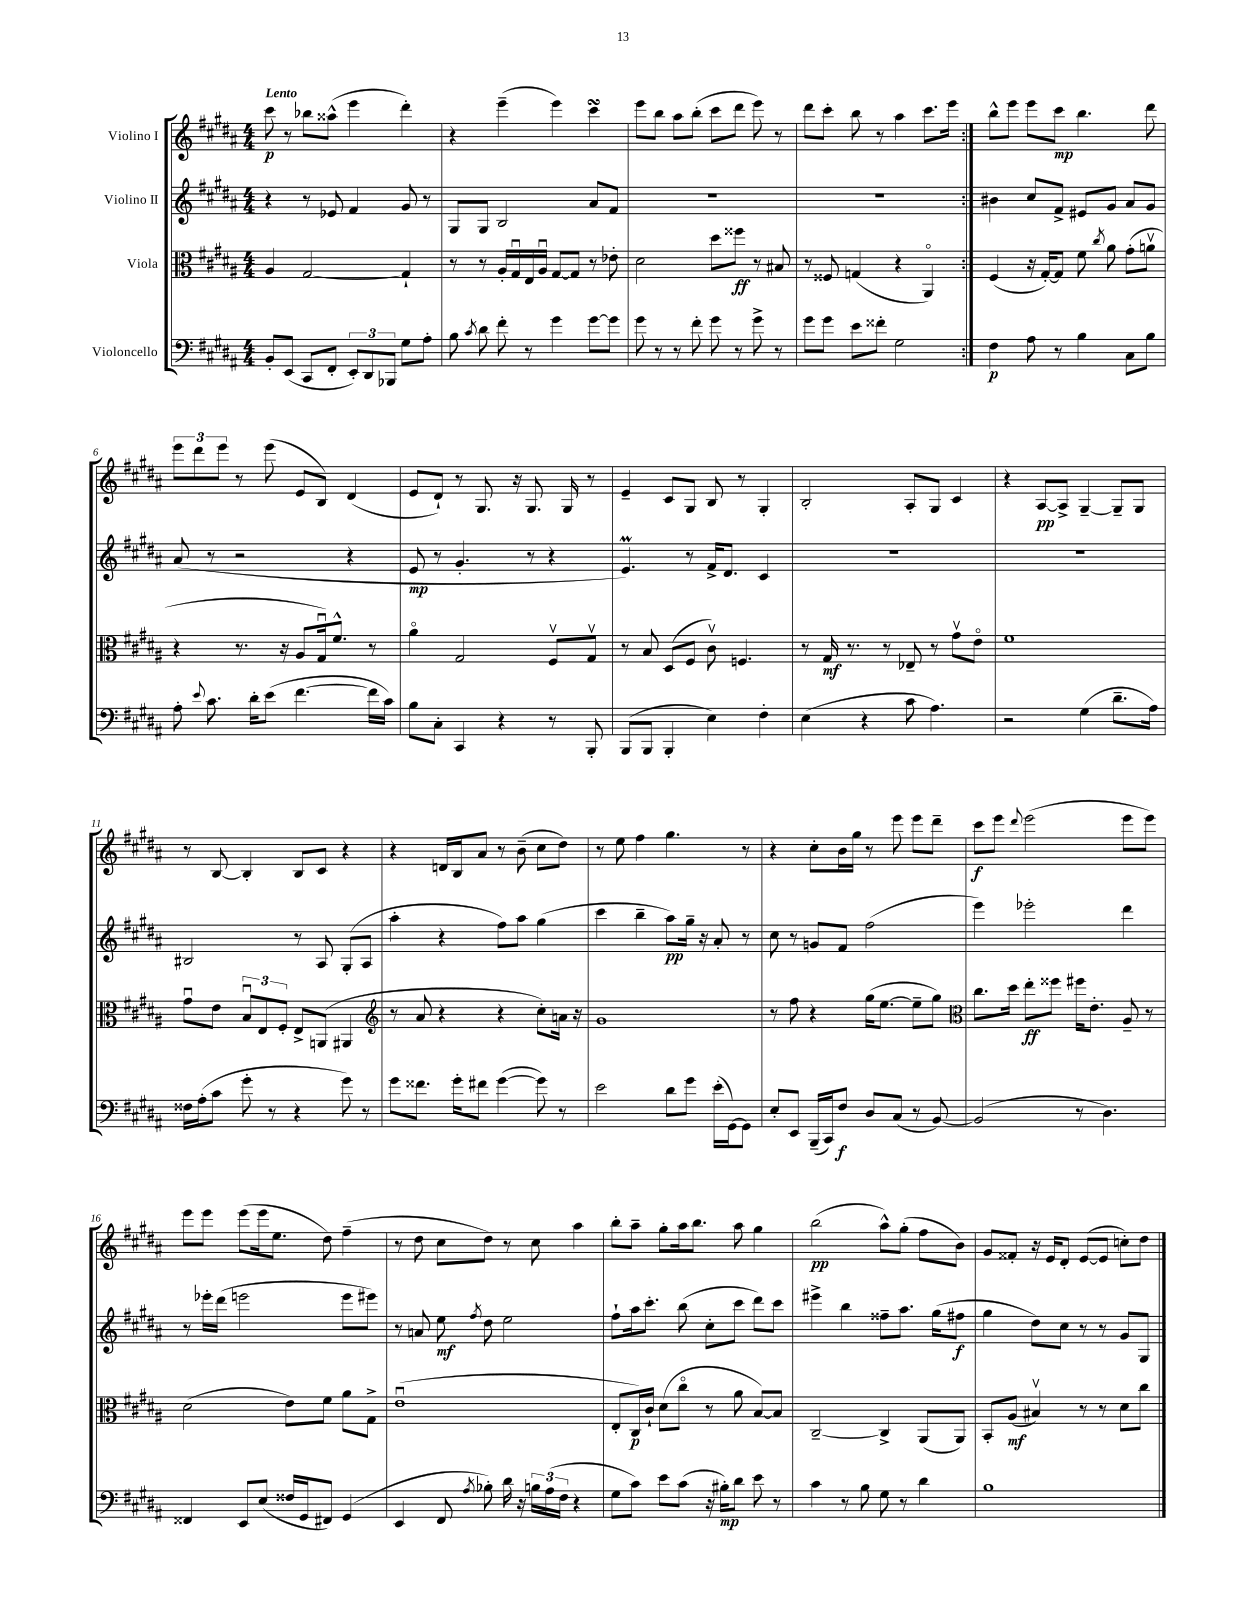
<<
\new StaffGroup <<
\new Staff = "s0" \with { instrumentName = "Violino I" } {
    \clef treble \key b \major \numericTimeSignature \time 4/4 \tempo "Lento"
    \autoBeamOff \repeat volta 2 { cis'''8\p r8 bes''8[ aisis''8]-^( e'''4 dis'''4-.) |
    r4 e'''4--( e'''4) cis'''4\turn |
    e'''8[ b''8] ais''8[ b''8]-.( cis'''8[ dis'''8] e'''8) r8 |
    dis'''8[ cis'''8]-. b''8 r8 ais''4 cis'''8.[ e'''16] | }
    b''8[-^ e'''8] e'''8[ cis'''8]\mp b''4. dis'''8 |
    \tuplet 3/2 { e'''8[ dis'''8 e'''8] } r8 e'''8( e'8[ b8]) dis'4( |
    e'8[ dis'8]-!) r8 gis8. r16 gis8. gis16 r8 |
    e'4-- cis'8[ gis8] b8 r8 gis4-. |
    b2-. ais8[-. gis8] cis'4 |
    r4 ais8[~\pp ais8]-> gis4~-- gis8[-- gis8] |
    r8 b8~ b4-. b8[ cis'8] r4 |
    r4 d'16[ b16 ais'8] r8 b'8--( cis''8[ dis''8]) |
    r8 e''8 fis''4 gis''4. r8 |
    r4 cis''8[-. b'16 gis''16] r8 e'''8 e'''8[ dis'''8]-- |
    cis'''8[\f e'''8] \appoggiatura { dis'''8 } e'''2( e'''8[ e'''8]) |
    e'''8[ e'''8] e'''8[( e'''16 e''8.] dis''8) fis''4--( |
    r8 dis''8 cis''8[ dis''8]) r8 cis''8 ais''4 |
    b''8[-. ais''8]-- gis''8[-. ais''16 b''8.] ais''8 gis''4 |
    b''2\pp( ais''8[-^) gis''8]-.( fis''8[ b'8]) |
    gis'8[ fisis'8]-. r16 e'16[ dis'8]-. e'8[~( e'8] c''8[-.) dis''8] \bar "|." |
}
\new Staff = "s1" \with { instrumentName = "Violino II" } {
    \clef treble \key b \major \numericTimeSignature \time 4/4
    \autoBeamOff \repeat volta 2 { r4 r8 ees'8 fis'4 gis'8 r8 |
    gis8[ gis8] b2 ais'8[ fis'8] |
    R1 |
    R1 | }
    bis'4 cis''8[ fis'8]-> eis'8[ gis'8] ais'8[ gis'8] |
    ais'8( r8 r2 r4 |
    e'8\mp r8 gis'4.-. r8 r4 |
    e'4.\prall) r8 fis'16[-> dis'8.] cis'4 |
    R1 |
    R1 |
    bis2 r8 ais8 gis8[-.( ais8] |
    ais''4-. r4 fis''8[) ais''8] gis''4( |
    cis'''4 b''4-- ais''8[\pp) gis''16]-- r16 ais'8-. r8 |
    cis''8 r8 g'8[ fis'8] fis''2( |
    e'''4) ees'''2-. dis'''4 |
    r8 ees'''16[-. dis'''16]( e'''2 e'''8[ eis'''8]) |
    r8 a'8 e''8\mf \acciaccatura { fis''8 } dis''8 e''2 |
    fis''8[-! ais''16 cis'''8.]-. b''8( cis''8[-. cis'''8] dis'''8[) cis'''8] |
    eis'''4-> b''4 fisis''8[-- ais''8.] gis''16[( fis''8]\f |
    gis''4 dis''8[) cis''8] r8 r8 gis'8[ gis8] \bar "|." |
}
\new Staff = "s2" \with { instrumentName = "Viola" } {
    \clef alto \key b \major \numericTimeSignature \time 4/4
    \autoBeamOff \repeat volta 2 { ais4 gis2~ gis4-! |
    r8 r8 ais16[-. gis16\downbow e16 ais16]\downbow gis8[~ gis8] r8 ees'8-. |
    dis'2 dis''8[ fisis''8]\ff r8 bis8 |
    r8 fisis8 g4( r4 ais,4\flageolet) | }
    fis4( r16 gis16[~-.) gis8] fis'8 \acciaccatura { cis''8 } ais'8 gis'8[-.( a'8]\upbow |
    r4 r8. r16 ais8[ gis16\downbow) fis'8.]-^ r8 |
    ais'4\flageolet gis2 fis8[\upbow gis8]\upbow |
    r8 b8 dis8[( fis8] cis'8\upbow) f4. |
    r8 gis16\mf r8. r8 ees8-- r8 gis'8[\upbow e'8]\flageolet |
    fis'1 |
    gis'8[\downbow e'8] \tuplet 3/2 { b8[\downbow e8 fis8]-. } e8[-> a,8]( ais,4 |
    \clef treble r8 ais'8 r4 r4 cis''8[-.) a'16] r16 |
    gis'1 |
    r8 fis''8 r4 gis''16[( e''8.]~ e''8[-- gis''8]) |
    \clef alto cis''8.[ dis''16] e''8[-.\ff fisis''8] fis''16[ e'8.]-. ais8-- r8 |
    dis'2( e'8[) fis'8] ais'8[ gis8]-> |
    e'1\downbow( |
    e8[-. cis16\p) cis'16]-! dis'8[( cis''8]\flageolet r8 ais'8 b8[~) b8] |
    cis2~-- cis4-> ais,8[( ais,8]) |
    b,8[-. ais8]\mf( bis4\upbow) r8 r8 dis'8[ cis''8] \bar "|." |
}
\new Staff = "s3" \with { instrumentName = "Violoncello" } {
    \clef bass \key b \major \numericTimeSignature \time 4/4
    \autoBeamOff \repeat volta 2 { b,8[-. e,8]( cis,8[ fis,8]-. \tuplet 3/2 { e,8[-.) dis,8 bes,,8] } gis8[ ais8]-. |
    b8 \acciaccatura { cis'8 } dis'8 fis'8-. r8 gis'4 gis'8[~ gis'8] |
    gis'8 r8 r8 fis'8-. gis'8 r8 gis'8-> r8 |
    gis'8[ gis'8] e'8[ fisis'8]-. gis2 | }
    fis4\p ais8 r8 b4 cis8[ b8] |
    ais8-. \appoggiatura { e'8 } cis'8. dis'16[-. e'8]( fis'4.~ fis'16[ cis'16]) |
    b8[ cis8]-. cis,4 r4 r8 b,,8-. |
    b,,8[( b,,8] b,,4-. e4) fis4-. |
    e4( r4 cis'8 ais4.) |
    r2 gis4( dis'8.[-- ais16]) |
    fisis16[ ais16-.( cis'8] gis'8-. r8 r4 gis'8) r8 |
    gis'8[ fisis'8.] gis'16[-. fis'8] gis'4~( gis'8) r8 |
    e'2 dis'8[ gis'8] e'16[-.( gis,16~) gis,8] |
    e8[-. e,8] b,,16[--( cis,16) fis8]\f dis8[ cis8]( r8 b,8~) |
    b,2( r8 dis4.) |
    fisis,4 e,8[ e8]( fisis16[ gis,16 fis,8]) gis,4( |
    e,4 fis,8 \acciaccatura { ais8 } bes8-.) dis'16 r16 \tuplet 3/2 { b16[ ais16( fis16] } r4 |
    gis8[ cis'8]) e'8[ cis'8]( r16 bis16[-.\mp) dis'8] e'8 r8 |
    cis'4 r8 b8 gis8 r8 dis'4 |
    b1 \bar "|." |
}
>>
>>
